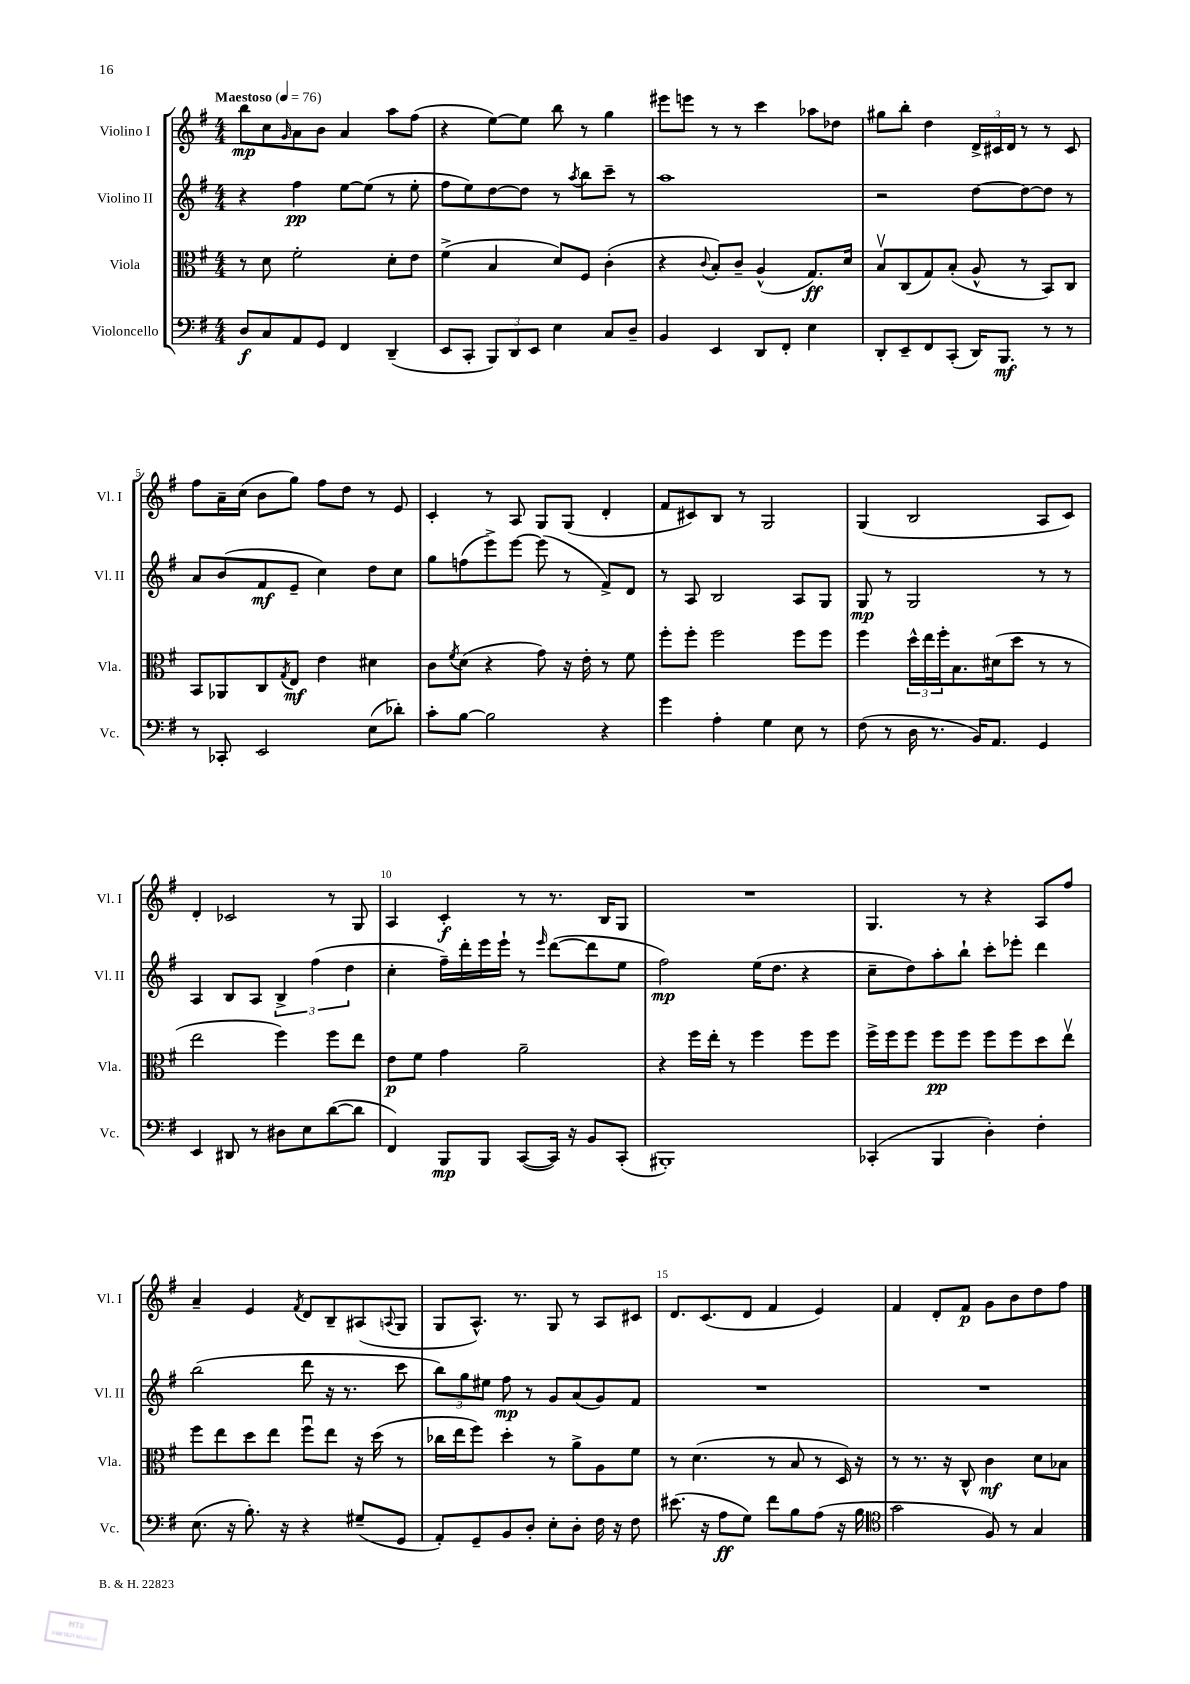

**kern	**kern	**kern	**kern
*staff4	*staff3	*staff2	*staff1
*clefF4	*clefC3	*clefG2	*clefG2
*k[f#]	*k[f#]	*k[f#]	*k[f#]
*M4/4	*M4/4	*M4/4	*M4/4
*MM76	*MM76	*MM76	*MM76
8D/L	8r	4r	8bb\L
8C/	8d\	.	8cc\
.	.	.	16qqg/
8AA/	2f#'\	4ff#\	8a\
8GG/J	.	.	8b\J
4FF#/	.	[8ee\L	4a/
.	.	(8ee\]J	.
(4DD~/	8d'\L	8r	8aa\L
.	8e\J	8ee'\	(8ff#\J
=	=	=	=
8EE/L	(4f#^\	8ff#\L	4r
8CC'/J	.	8ee\)	.
12BBB/L)	4B/	[8dd\	[8ee\L)
12DD/	.	.	.
.	.	8dd\]J	8ee\]J
12EE/J	.	.	.
4E\	8d/L)	8r	8bb\
.	.	8qaa/	.
.	8F#/J	8bb\L	8r
8C/L	(4c'\	8ccc~\J	4gg\
8D~/J	.	8r	.
=	=	=	=
4BB/	4r	1aa	8eee#\L
.	.	.	8eee\J
.	8qqc/	.	.
4EE/	8B'/L)	.	8r
.	8c~/J	.	8r
8DD/L	(4A^^/	.	4ccc\
8FF#'/J	.	.	.
4E\	8.G/L)	.	8aa-\L
.	.	.	8dd-\J
.	16d/Jk	.	.
=	=	=	=
8DD'/L	8Bv/L	2r	8gg#\L
8EE~/	(8C/	.	8bb'\J
8FF#/	8G/)	.	4dd\
(8CC'/J	(8B'/J	.	.
16DD/LK)	8A^^/	[8dd\L	24d^/LL
.	.	.	24c#/
8.BBB/J	.	.	.
.	.	.	24d/JJ
.	8r	8dd\_	8r
8r	8BB/L)	8dd\]J	8r
8r	8C/J	8r	8c#/
=	=	=	=
8r	8BB/L	8a/L	8ff#\L
8CC-'/	8AA-/	(8b/	16a~\L
.	.	.	(16cc\JJ
2EE/	8C/	8f#/	8b\L
.	8qG/	.	.
.	8E/J	8e~/J	8gg\J)
.	4e\	4cc\)	8ff#\L
.	.	.	8dd\J
(8E\L	4d#\	8dd\L	8r
8d-'\J)	.	8cc\J	8e/
=	=	=	=
8c'\L	8c\L	8gg\L	4c'/
.	8qf#/	.	.
[8B\J	(8d\J	(8ff\	.
2B\]	4r	8eee^\)	8r
.	.	[8eee\J	8A/
.	8g\)	(8eee\]	8G/L
.	16r	8r	(8G/J
.	16e'\	.	.
4r	8r	8f#^/L)	4d'/
.	8f#\	8d/J	.
=	=	=	=
4g\	8ff#'\L	8r	8f#/L
.	8ff#'\J	8A/	8c#/)
4A'\	2ff#\	2B/	8B/J
.	.	.	8r
4G\	.	.	2G/
8E\	8ff#\L	8A/L	.
8r	8ff#\J	8G/J	.
=	=	=	=
(8F#\	4ff#\	8G/	(4G/
8r	.	8r	.
16D\	24dd^^\LL	2G/	2B/
.	24ee\	.	.
8.r	.	.	.
.	24ff#'\J	.	.
.	8.B\	.	.
16BB/LK)	.	.	.
8.AA/J	(16d#\k	.	.
.	8dd\J	.	.
4GG/	8r	8r	8A/L
.	8r	8r	8c/J)
=	=	=	=
4EE/	2ee\	4A/	4d'/
8DD#/	.	8B/L	2c-/
8r	.	8A/J	.
8D#\L	4ff#\)	6B^/	.
8E\	.	.	.
.	.	(6ff#\	.
([8d\	8ff#\L	.	8r
.	.	6dd\	.
8d\]J	8ee\J	.	8G/
=	=	=	=
4FF#/)	8e\L	4cc'\	4A/
.	8f#\J	.	.
8BBB/L	4g\	16ff#~\LL)	4c'/
.	.	16ddd'\	.
8BBB/J	.	16eee\	.
.	.	16eee`\JJ	.
([8CC/L	2a~\	8r	8r
.	.	16qqeee/	.
16CC/]Jk)	.	([8ddd\L	8.r
16r	.	.	.
8BB/L	.	8ddd\]	.
.	.	.	16B/LK
(8CC'/J	.	8ee\J	8G/J
=	=	=	=
1BBB#')	4r	2ff#\)	1r
.	16ff#\LL	.	.
.	16ee'\JJ	.	.
.	8r	.	.
.	4ff#\	(16ee\LK	.
.	.	8.dd\J	.
.	8ff#\L	4r	.
.	8ff#\J	.	.
=	=	=	=
(4CC-'/	16ff#^\LL	8cc~\L	4.G/
.	16ff#\J	.	.
.	8ff#\J	8dd\)	.
4BBB/	8ff#\L	8aa'\	.
.	8ff#\J	8bb`\J	8r
4D'\)	8ff#\L	8ccc'\L	4r
.	8ff#\	8eee-'\J	.
4F#'\	8dd\	4ddd\	8A/L
.	8eev\J	.	8ff#/J
=	=	=	=
(8.E\	8ff#\L	(2bb\	4a~/
.	8ee\	.	.
16r	.	.	.
8.B'\)	8dd\	.	4e/
.	8ee\J	.	.
16r	.	.	.
.	.	.	8qf#/
4r	8ff#u\L	8ddd\	8d/L
.	8ee\J	16r	8B~/
.	.	8.r	.
(8G#~/L	16r	.	(8A#/
.	(16dd\	.	.
.	.	.	8qqA/
8GG/J	8r	8ccc\	8G/J
=	=	=	=
8AA'/L)	16cc-\LL	12bb\L)	8G/L
.	16ee\J	.	.
.	.	12gg\	.
8GG~/	8ff#\J)	.	8.A^^/J)
.	.	12ee#\J	.
8BB/	4dd'\	8ff#\	.
.	.	.	8.r
8D'/J	.	8r	.
8E'\L	8r	8g/L	8G/
8D'\J	8a^\L	(8a/	8r
16F#\	8A\	8g/)	8A/L
16r	.	.	.
8F#\	8f#\J	8f#/J	8c#/J
=	=	=	=
(8.e#\	8r	1r	8.d/L
.	(4.d\	.	.
16r	.	.	(8.c/
8A\L	.	.	.
8G\J)	.	.	8d/J
8f#\L	8r	.	4f#/
8B\	8B/	.	.
(8A\J	8r	.	4e/)
16r	16D/)	.	.
16B\	16r	.	.
=	=	=	=
*clefC4	*	*	*
2g\	8r	1r	4f#/
.	8.r	.	.
.	.	.	8d'/L
.	16r	.	.
.	8C^^/	.	8f#/J
8F#/)	4c\	.	8g\L
8r	.	.	8b\
4G/	8d\L	.	8dd\
.	8B-\J	.	8ff#\J
==	==	==	==
*-	*-	*-	*-
